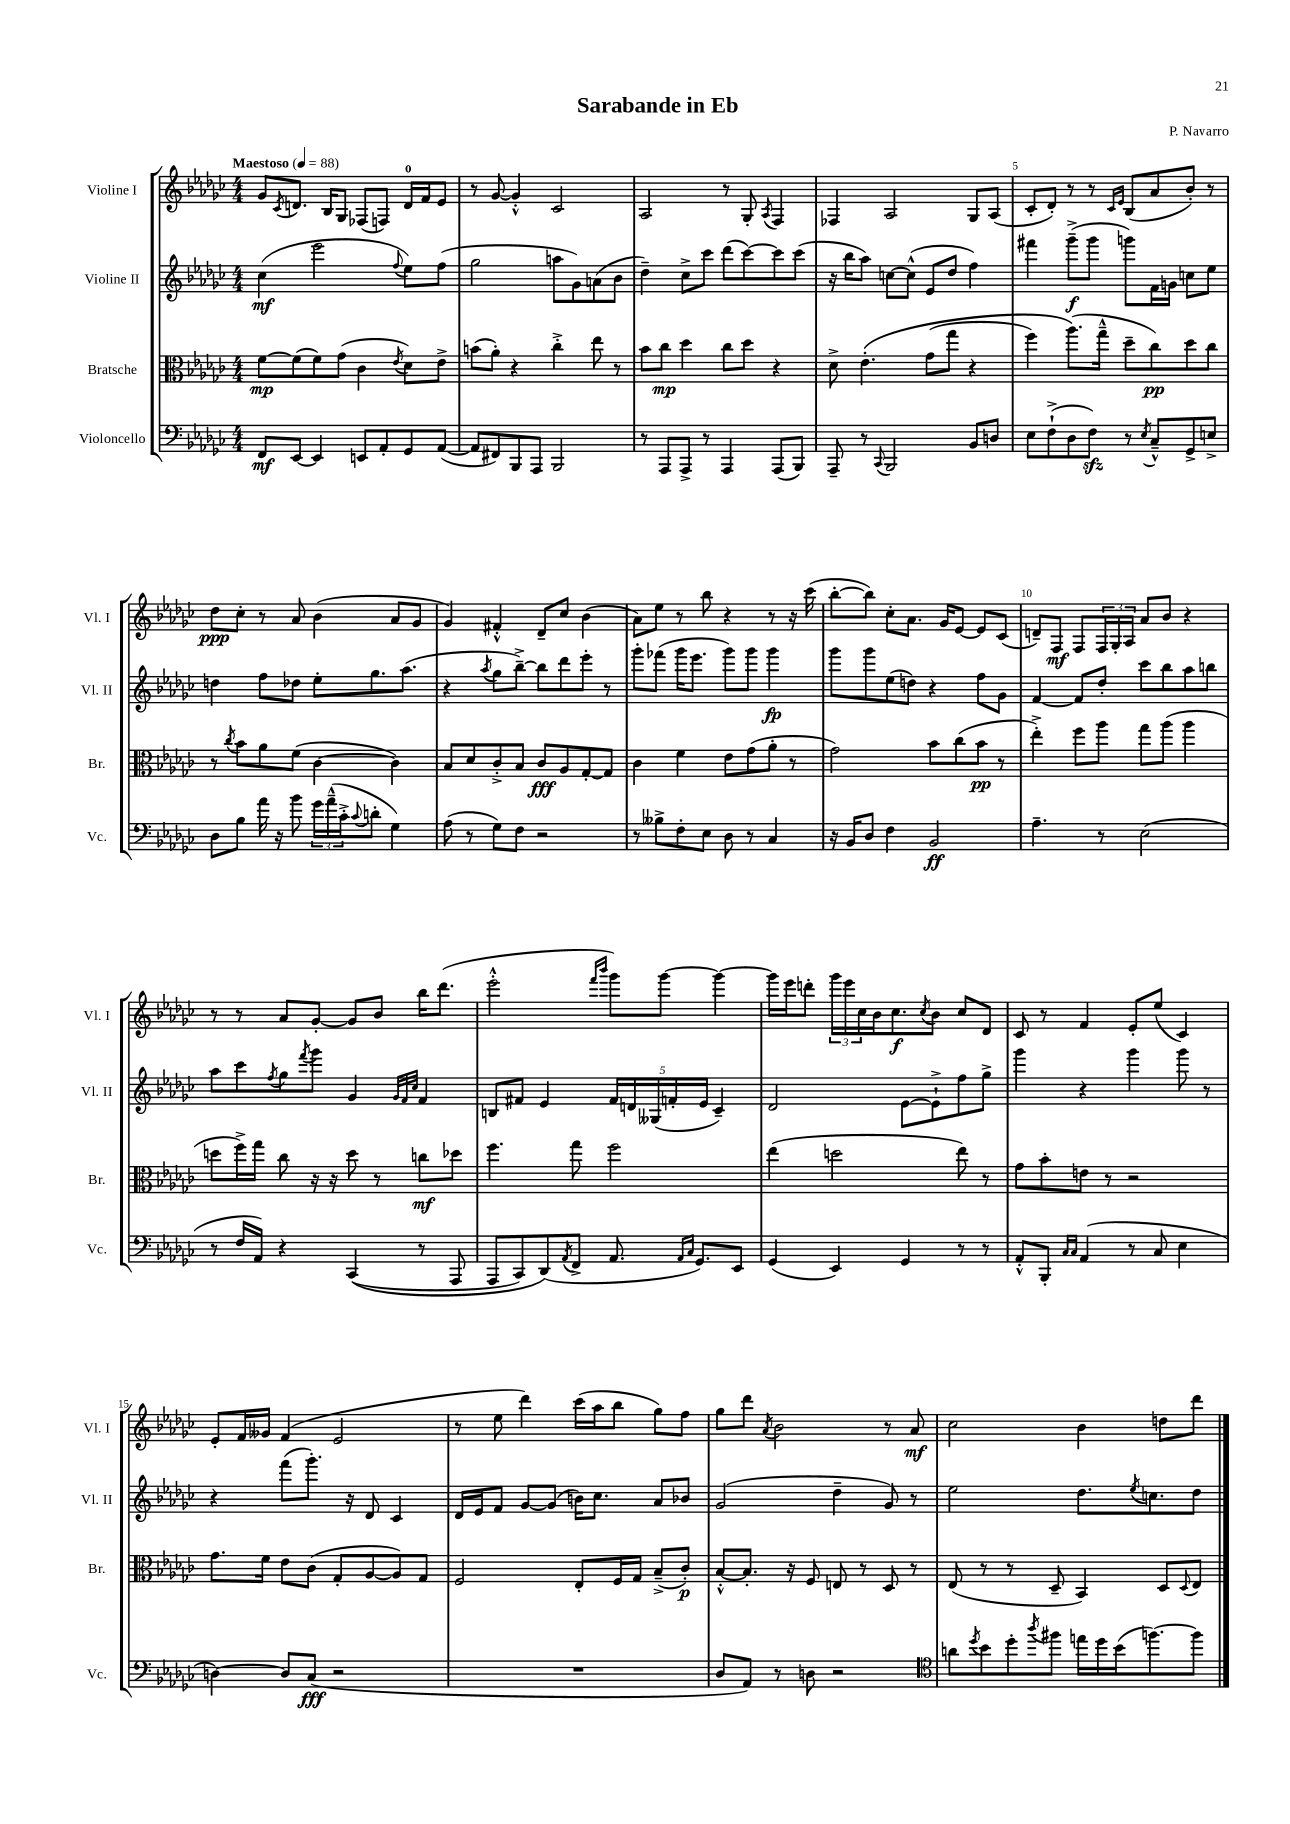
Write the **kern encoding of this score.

**kern	**dynam	**kern	**dynam	**kern	**dynam	**kern	**dynam
*part4	*part4	*part3	*part3	*part2	*part2	*part1	*part1
*staff4	*staff4	*staff3	*staff3	*staff2	*staff2	*staff1	*staff1
*I"Violoncello	*	*I"Bratsche	*	*I"Violine II	*	*I"Violine I	*
*I'Vc.	*	*I'Br.	*	*I'Vl. II	*	*I'Vl. I	*
*clefF4	*	*clefC3	*	*clefG2	*	*clefG2	*
*k[b-e-a-d-g-c-]	*	*k[b-e-a-d-g-c-]	*	*k[b-e-a-d-g-c-]	*	*k[b-e-a-d-g-c-]	*
*M4/4	*	*M4/4	*	*M4/4	*	*M4/4	*
*MM88	*	*MM88	*	*MM88	*	*MM88	*
=1	=1	=1	=1	=1	=1	=1	=1
!	!	!	!	!	!	!LO:TX:a:B:t=Maestoso	!
8FF/L	mf	[8f\L	mp	(4cc-\	mf	8g-/L	.
.	.	.	.	.	.	8qc-/	.
[8EE-/J	.	(8f\]	.	.	.	8.dn/J	.
4EE-/]	.	8f\)	.	2eee-\	.	.	.
.	.	.	.	.	.	16B-/KL	.
.	.	(8g-\J	.	.	.	8G-/J	.
8EEn/L	.	4c-\	.	.	.	(8F-X/L	.
8AA-'/	.	.	.	.	.	8Fn/J)	.
.	.	8qe-/	.	8qqff/	.	.	.
8GG-/	.	8d-\L)	.	8ee-\L)	.	16d/LL	.
.	.	.	.	.	.	16f/J	.
([8AA-/J	.	8e-^\J	.	(8ff\J	.	8e-/J	.
=2	=2	=2	=2	=2	=2	=2	=2
8AA-/L]	.	(8bn\L	.	2gg-\	.	8r	.
8FF#X/)	.	8a-'\J)	.	.	.	[8g-/	.
8BBB-/	.	4r	.	.	.	4g-'^^/]	.
8AAA-/J	.	.	.	.	.	.	.
2BBB-/	.	4cc-'^\	.	8aan\L	.	2c-/	.
.	.	.	.	8g-\)	.	.	.
.	.	8ee-\	.	(8an\	.	.	.
.	.	8r	.	8b-\J	.	.	.
=3	=3	=3	=3	=3	=3	=3	=3
8r	.	8b-\L	.	4dd-~\)	.	2A-/	.
8AAA-/L	.	8cc-\J	mp	.	.	.	.
8AAA-^/J	.	4dd-\	.	8cc-^\L	.	.	.
8r	.	.	.	8ccc-\J	.	.	.
4AAA-/	.	8cc-\L	.	(8ddd-\L	.	8r	.
.	.	8dd-\J	.	[8ccc-\)	.	8G-'/	.
.	.	.	.	.	.	8qA-/	.
(8AAA-/L	.	4r	.	8ccc-\]	.	4F/	.
8BBB-/J)	.	.	.	(8ccc-\J	.	.	.
=4	=4	=4	=4	=4	=4	=4	=4
8AAA-~/	.	8d-^\	.	16r	.	4F-X/	.
.	.	.	.	16bb-\KL	.	.	.
8r	.	(4.e-'\	.	8aa-\J)	.	.	.
8qqCC-/	.	.	.	.	.	.	.
2BBB-/	.	.	.	[8ccn\L	.	2A-/	.
.	.	.	.	(8cc^^\J]	.	.	.
.	.	(8g-\L	.	8e-/L	.	.	.
.	.	8gg-\J	.	8dd-/J	.	.	.
8BB-/L	.	4r	.	4ff\)	.	8G-/L	.
8Dn/J	.	.	.	.	.	(8A-/J	.
=5	=5	=5	=5	=5	=5	=5	=5
8E-\L	.	4ff\)	.	4fff#X\	.	8c-'/L	.
(8F`^\	.	.	.	.	.	8d-'/J)	.
8D-\	.	(8.aa-\L)	.	(8ggg-~^\L	f	8r	.
8Fzz\J)	.	.	.	8ggg-\J	.	8r	.
.	.	16gg-~^^\Jk	.	.	.	.	.
.	.	.	.	.	.	16qqc-/LL	.
.	.	.	.	.	.	16qqe-/JJ	.
8r	.	8dd-~\L	.	8gggn\L)	.	(8B-/L	.
8qE-/	.	.	.	.	.	.	.
8C-~^^/L	.	8cc-\)	pp	16f\L	.	8a-/	.
.	.	.	.	16gn\JJ	.	.	.
8GG-^/	.	8dd-\	.	8ccn\L	.	8b-'/J)	.
8En^/J	.	8cc-\J	.	8ee-\J	.	8r	.
!!LO:LB:g=z
=6	=6	=6	=6	=6	=6	=6	=6
8D-\L	.	8r	.	4ddn\	.	8dd-\L	ppp
.	.	8qcc-/	.	.	.	.	.
8B-\J	.	8b-\L	.	.	.	8cc-'\J	.
16a-\	.	8a-\	.	8ff\L	.	8r	.
16r	.	.	.	.	.	.	.
8b-\	.	(8f\J	.	8dd-X\J	.	8a-/	.
24g-\LL	.	[4c-\	.	8ee-'\L	.	(4b-\	.
(24a-~^^\	.	.	.	.	.	.	.
24c-'^\J	.	.	.	.	.	.	.
8qqc-/	.	.	.	.	.	.	.
8dn'\J	.	.	.	8.gg-\	.	.	.
4G-\)	.	4c-\])	.	.	.	8a-/L	.
.	.	.	.	(8.aa-\J	.	.	.
.	.	.	.	.	.	8g-/J	.
=7	=7	=7	=7	=7	=7	=7	=7
(8A-\	.	8B-/L	.	4r	.	4g-/)	.
8r	.	8d-/	.	.	.	.	.
.	.	.	.	8qaa-/	.	.	.
8G-\L)	.	8c-'^/	.	8gg-\L	.	4f#X'^^/	.
8F\J	.	8B-/J	.	[8bb-~^\J)	.	.	.
2r	.	8c-/L	fff	8bb-\L]	.	8d-~/L	.
.	.	8A-/	.	8ddd-\	.	8cc-/J	.
.	.	[8G-'/	.	8eee-'\J	.	(4b-\	.
.	.	8G-/J]	.	8r	.	.	.
=8	=8	=8	=8	=8	=8	=8	=8
8r	.	4c-\	.	8ggg-'\L	.	8a-\L)	.
8B--X^\L	.	.	.	(8fff-X\J	.	8ee-\J	.
8F'\	.	4f\	.	16ggg-\KL	.	8r	.
.	.	.	.	8.eee-\J	.	.	.
8E-\J	.	.	.	.	.	8bb-\	.
8D-\	.	8e-\L	.	8ggg-\L)	.	4r	.
8r	.	(8g-\	.	8ggg-\J	.	.	.
4C-/	.	8a-'\J	.	4ggg-\	fp	8r	.
.	.	8r	.	.	.	16r	.
.	.	.	.	.	.	(16ccc-\	.
=9	=9	=9	=9	=9	=9	=9	=9
16r	.	2g-\)	.	8ggg-\L	.	[8bb-'\L	.
16BB-/KL	.	.	.	.	.	.	.
8D-/J	.	.	.	8ggg-\	.	8bb-\J])	.
4F\	.	.	.	(8ee-\	.	8cc-'\L	.
.	.	.	.	8ddn\J)	.	8.a-\J	.
2BB-/	ff	8b-\L	.	4r	.	.	.
.	.	.	.	.	.	16g-/KL	.
.	.	(8cc-\	.	.	.	[8e-/J	.
.	.	8b-\J	pp	8ff\L	.	8e-/L]	.
.	.	8r	.	8g-\J	.	(8c-/J	.
=10	=10	=10	=10	=10	=10	=10	=10
4.A-~\	.	4ee-'^\)	.	[4f/	.	8dn~/L)	.
.	.	.	.	.	.	8F/J	mf
.	.	8ff\L	.	8f/L]	.	8F/L	.
8r	.	8aa-\J	.	8dd-'/J	.	24F/L	.
.	.	.	.	.	.	24G-'/	.
.	.	.	.	.	.	24A-/JJ	.
(2E-\	.	8gg-\L	.	8ccc-\L	.	8a-/L	.
.	.	(8aa-\J	.	8bb-\	.	8b-/J	.
.	.	4aa-\	.	8aa-\	.	4r	.
.	.	.	.	8bbn\J	.	.	.
!!LO:LB:g=z
=11	=11	=11	=11	=11	=11	=11	=11
8r	.	8ddn\L	.	8aa-\L	.	8r	.
16F/LL	.	16ff^\L)	.	8ccc-\	.	8r	.
16AA-/JJ)	.	16gg-\JJ	.	.	.	.	.
.	.	.	.	8qff/	.	.	.
4r	.	8cc-\	.	8gg-\	.	8a-/L	.
.	.	.	.	8qfff/	.	.	.
.	.	16r	.	8ggg-\J	.	[8g-'/J	.
.	.	16r	.	.	.	.	.
((4CC-/	.	8dd\	.	4g-/	.	8g-/L]	.
.	.	8r	.	.	.	8b-/J	.
.	.	.	.	32qqg-/LLL	.	.	.
.	.	.	.	32qqf/	.	.	.
.	.	.	.	32qqcc-/JJJ	.	.	.
8r	.	8ccn\L	mf	4f/	.	16bb-\KL	.
.	.	.	.	.	.	(8.ddd-\J	.
8AAA-/	.	8dd-X\J	.	.	.	.	.
=12	=12	=12	=12	=12	=12	=12	=12
8AAA-/L	.	4.ff\	.	8Bn/L	.	2eee-'^^\	.
8CC-/)	.	.	.	8f#X/J	.	.	.
(8DD-/)	.	.	.	4e-/	.	.	.
8qAA-/	.	.	.	.	.	.	.
8FF^/J	.	8gg-\	.	.	.	.	.
.	.	.	.	.	.	16qqfff/LL	.
.	.	.	.	.	.	16qqbbb-/JJ	.
8.AA-/	.	2ff\	.	20f#/LL	.	8ggg-\L)	.
.	.	.	.	20dn/	.	.	.
.	.	.	.	(20G--X/	.	.	.
.	.	.	.	.	.	[8ggg-\J	.
.	.	.	.	20fn'/	.	.	.
16qqAA-/LL	.	.	.	.	.	.	.
16qqC-/JJ	.	.	.	.	.	.	.
8.GG-/L)	.	.	.	.	.	.	.
.	.	.	.	20e-/JJ	.	.	.
.	.	.	.	4c-~/)	.	4ggg-\_	.
8EE-/J	.	.	.	.	.	.	.
=13	=13	=13	=13	=13	=13	=13	=13
(4GG-/	.	(4ee-\	.	2d-/	.	16ggg-\LL]	.
.	.	.	.	.	.	16eee-\J	.
.	.	.	.	.	.	8dddn'\J	.
4EE-/)	.	2ddn\	.	.	.	24ggg-\LL	.
.	.	.	.	.	.	24eee-\	.
.	.	.	.	.	.	24cc-\	.
.	.	.	.	.	.	16b-\J	.
.	.	.	.	.	.	8.cc-\	f
4GG-/	.	.	.	[8e-\L	.	.	.
.	.	.	.	.	.	8qcc-/	.
.	.	.	.	8e-`^\]	.	8b-\J	.
8r	.	8ee-\)	.	8ff\	.	8cc-/L	.
8r	.	8r	.	8gg-^\J	.	8d-/J	.
=14	=14	=14	=14	=14	=14	=14	=14
8AA-'^^/L	.	8g-\L	.	4ggg-\	.	8c-/	.
8BBB-'/J	.	8b-'\	.	.	.	8r	.
16qqC-/LL	.	.	.	.	.	.	.
16qqC-/JJ	.	.	.	.	.	.	.
(4AA-/	.	8en\J	.	4r	.	4f/	.
.	.	8r	.	.	.	.	.
8r	.	2r	.	4ggg-\	.	8e-'/L	.
8C-/	.	.	.	.	.	(8ee-/J	.
4E-\	.	.	.	8ggg-\	.	4c-/)	.
.	.	.	.	8r	.	.	.
!!LO:LB:g=z
=15	=15	=15	=15	=15	=15	=15	=15
[4Dn\)	.	8.g-\L	.	4r	.	8e-'/L	.
.	.	.	.	.	.	16f/L	.
.	.	16f\Jk	.	.	.	16g--X/JJ	.
8D/L]	.	8e-\L	.	(8fff\L	.	(4f/	.
(8C-/J	fff	(8c-\J	.	8.ggg-'\J)	.	.	.
2r	.	8G-'/L	.	.	.	2e-/	.
.	.	.	.	16r	.	.	.
.	.	[8A-/	.	8d-/	.	.	.
.	.	8A-/])	.	4c-/	.	.	.
.	.	8G-/J	.	.	.	.	.
=16	=16	=16	=16	=16	=16	=16	=16
1r	.	2F/	.	16d-/LL	.	8r	.
.	.	.	.	16e-/J	.	.	.
.	.	.	.	8f/J	.	8ee-\	.
.	.	.	.	[8g-/L	.	4ddd-\)	.
.	.	.	.	(8g-/J]	.	.	.
.	.	8E-'/L	.	16bn\KL)	.	(16ccc-\LL	.
.	.	.	.	8.cc-\J	.	16aa-\J	.
.	.	16F/L	.	.	.	8bb-\J	.
.	.	16G-/JJ	.	.	.	.	.
.	.	(8B-~^/L	.	8a-/L	.	8gg-\L)	.
.	.	8c-'/J)	p	8b-X/J	.	8ff\J	.
=17	=17	=17	=17	=17	=17	=17	=17
8D-/L	.	[8B-'^^/L	.	(2g-/	.	8gg-\L	.
8AA-/J)	.	8.B-'/J]	.	.	.	8ddd-\J	.
.	.	.	.	.	.	8qa-/	.
8r	.	.	.	.	.	2b-\	.
.	.	16r	.	.	.	.	.
8Dn\	.	8F/	.	.	.	.	.
2r	.	8En/	.	4dd-~\	.	.	.
.	.	8r	.	.	.	.	.
.	.	8D-/	.	8g-/)	.	8r	.
.	.	8r	.	8r	.	8a-/	mf
=18	=18	=18	=18	=18	=18	=18	=18
*clefC4	*	*	*	*	*	*	*
8an\L	.	(8E-/	.	2ee-\	.	2cc-\	.
8qdd-/	.	.	.	.	.	.	.
8b-\	.	8r	.	.	.	.	.
8dd-'\	.	8r	.	.	.	.	.
8qaa-/	.	.	.	.	.	.	.
8ff#X\J	.	8D-~/	.	.	.	.	.
16een\LL	.	4BB-/)	.	8.dd-\L	.	4b-\	.
16dd-\	.	.	.	.	.	.	.
(16b-\J	.	.	.	.	.	.	.
.	.	.	.	8qee-/	.	.	.
[8.ffn\)	.	.	.	8.ccn\	.	.	.
.	.	8D-/L	.	.	.	8ddn\L	.
.	.	8qqD-/	.	.	.	.	.
8ff\J]	.	8E-/J	.	8dd-\J	.	8ddd-\J	.
==	==	==	==	==	==	==	==
*-	*-	*-	*-	*-	*-	*-	*-
